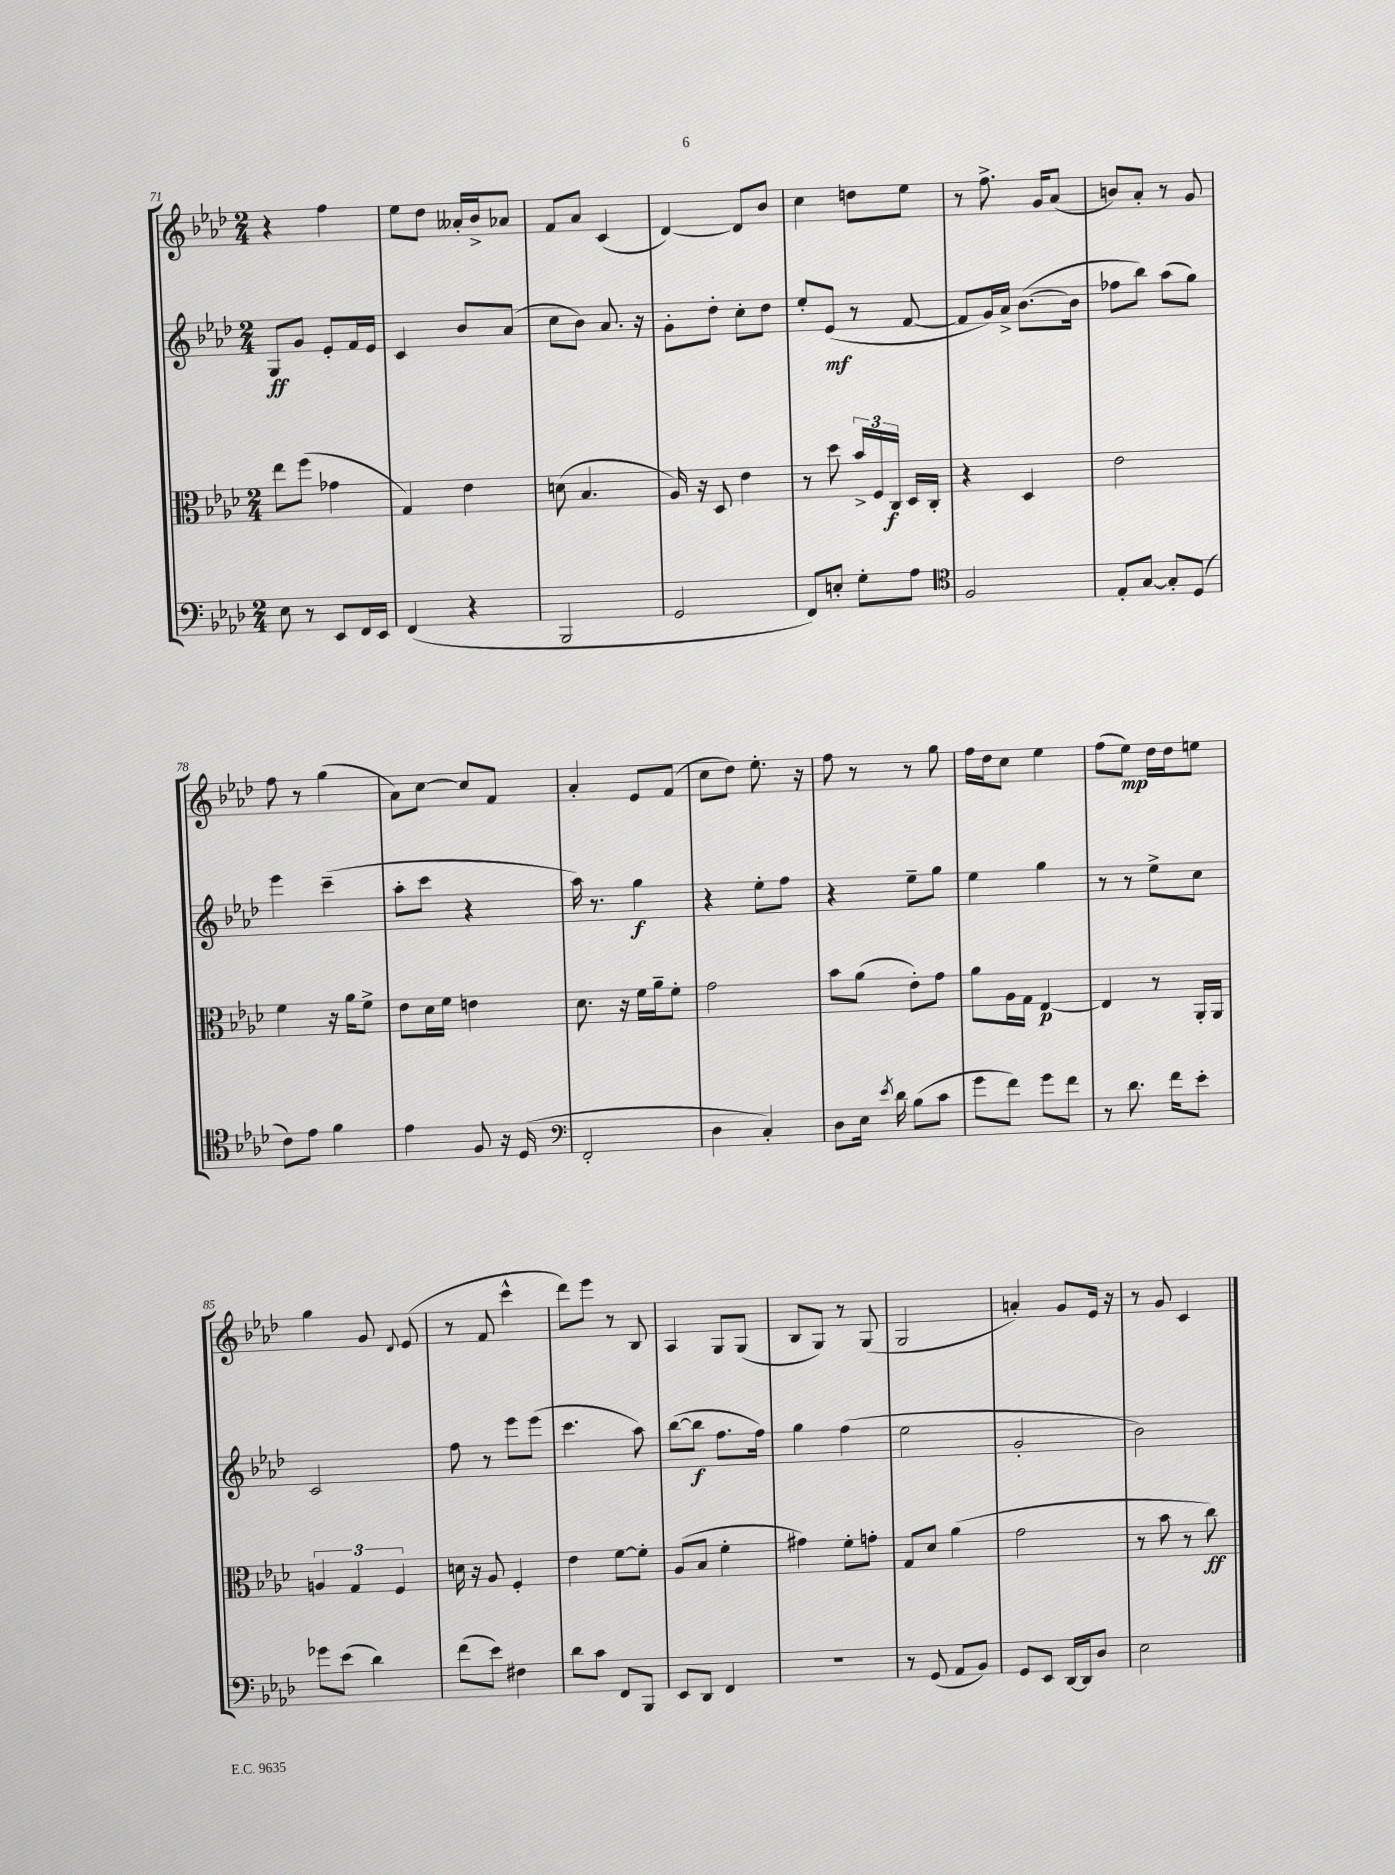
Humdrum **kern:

**kern	**kern	**dynam	**kern	**dynam	**kern	**dynam
*part4	*part3	*part3	*part2	*part2	*part1	*part1
*staff4	*staff3	*staff3	*staff2	*staff2	*staff1	*staff1
*clefF4	*clefC3	*	*clefG2	*	*clefG2	*
*k[b-e-a-d-]	*k[b-e-a-d-]	*	*k[b-e-a-d-]	*	*k[b-e-a-d-]	*
*M2/4	*M2/4	*	*M2/4	*	*M2/4	*
=71	=71	=71	=71	=71	=71	=71
8E-\	8ee-\L	.	8G/L	ff	4r	.
8r	(8ff\J	.	8g/J	.	.	.
8EE-/L	4g-X\	.	8e-'/L	.	4ff\	.
16FF/L	.	.	16f/L	.	.	.
16EE-/JJ	.	.	16e-/JJ	.	.	.
=72	=72	=72	=72	=72	=72	=72
(4FF/	4G/)	.	4c/	.	8ee-\L	.
.	.	.	.	.	8dd-\J	.
4r	4e-\	.	8b-/L	.	16a--X'/LL	.
.	.	.	.	.	16b-^/J	.
.	.	.	(8a-/J	.	8a-X/J	.
=73	=73	=73	=73	=73	=73	=73
2BBB-/	(8dn\	.	8cc\L	.	8f/L	.
.	4.B-/	.	8b-\J)	.	8a-/J	.
.	.	.	8.a-/	.	(4c/	.
.	.	.	16r	.	.	.
=74	=74	=74	=74	=74	=74	=74
2GG/	16A-/)	.	8g'\L	.	[4d-/)	.
.	16r	.	.	.	.	.
.	8D-/	.	8dd-'\J	.	.	.
.	4e-\	.	8cc'\L	.	8d-/L]	.
.	.	.	8dd-\J	.	8b-/J	.
=75	=75	=75	=75	=75	=75	=75
8FF/L)	8r	.	8ee-'/L	.	4cc\	.
8En'/J	8dd-\	.	(8e-/J	mf	.	.
8G'\L	24b-^/LL	.	8r	.	8ddn\L	.
.	24F/	.	.	.	.	.
.	24C/JJ	f	.	.	.	.
8A-\J	16D-/LL	.	[8f/	.	8ee-\J	.
.	16C'/JJ	.	.	.	.	.
=76	=76	=76	=76	=76	=76	=76
*clefC4	*	*	*	*	*	*
2F/	4r	.	8f/L]	.	8r	.
.	.	.	16g/L)	.	8.ff^\	.
.	.	.	16a-^/JJ	.	.	.
.	4D-/	.	([8.b-\L	.	.	.
.	.	.	.	.	16g/KL	.
.	.	.	.	.	(8a-/J	.
.	.	.	16b-\Jk]	.	.	.
=77	=77	=77	=77	=77	=77	=77
8E-'/L	2e-\	.	8ff-X\L	.	8bn/L)	.
[8G/J	.	.	8bb-\J)	.	8a-'/J	.
8G'/L]	.	.	(8aa-\L	.	8r	.
(8D-/J	.	.	8gg\J)	.	8g/	.
!!LO:LB:g=z
=78	=78	=78	=78	=78	=78	=78
8c\L)	4f\	.	4eee-\	.	8ff\	.
8e-\J	.	.	.	.	8r	.
4f\	16r	.	(4ccc~\	.	(4gg\	.
.	16a-\KL	.	.	.	.	.
.	8f^\J	.	.	.	.	.
=79	=79	=79	=79	=79	=79	=79
4e-\	8e-\L	.	8aa-'\L	.	8a-\L)	.
.	16d-\L	.	8ccc\J	.	[8cc\J	.
.	16f\JJ	.	.	.	.	.
8F/	4en\	.	4r	.	8cc/L]	.
16r	.	.	.	.	8f/J	.
(16D-/	.	.	.	.	.	.
=80	=80	=80	=80	=80	=80	=80
*clefF4	*	*	*	*	*	*
2FF'/	8.d-\	.	16aa-\)	.	4a-'/	.
.	.	.	8.r	.	.	.
.	16r	.	.	.	.	.
.	16f\LL	.	4gg\	f	8e-/L	.
.	16a-~\J	.	.	.	.	.
.	8f'\J	.	.	.	(8f/J	.
=81	=81	=81	=81	=81	=81	=81
4D-\	2g\	.	4r	.	8cc\L	.
.	.	.	.	.	8dd-\J)	.
4C'/)	.	.	8ee-'\L	.	8.ee-'\	.
.	.	.	8ff\J	.	.	.
.	.	.	.	.	16r	.
=82	=82	=82	=82	=82	=82	=82
8D-\L	8b-\L	.	4r	.	8ff\	.
16E-\Jk	(8a-\J	.	.	.	8r	.
8qe-/	.	.	.	.	.	.
16d-\	.	.	.	.	.	.
(8B-\L	8e-'\L)	.	8ee-~\L	.	8r	.
8c\J	8g\J	.	8gg\J	.	8gg\	.
=83	=83	=83	=83	=83	=83	=83
8g\L	8a-\L	.	4ee-\	.	16ff\LL	.
.	.	.	.	.	16dd-\J	.
8f\J)	16A-\L	.	.	.	8cc\J	.
.	16G\JJ	.	.	.	.	.
8g\L	[4E-/	p	4gg\	.	4ee-\	.
8f\J	.	.	.	.	.	.
=84	=84	=84	=84	=84	=84	=84
8r	4E-/]	.	8r	.	(8ff\L	.
8.d-\	.	.	8r	.	8ee-\J)	mp
.	8r	.	8ee-^\L	.	16dd-\LL	.
16f\KL	.	.	.	.	16dd-\J	.
8e-'\J	16AA-'/LL	.	8cc\J	.	8een\J	.
.	16AA-/JJ	.	.	.	.	.
!!LO:LB:g=z
=85	=85	=85	=85	=85	=85	=85
8g-X\L	6An/	.	2c/	.	4gg\	.
(8e-\J	.	.	.	.	.	.
.	6G/	.	.	.	.	.
4d-\)	.	.	.	.	8g/	.
.	6F/	.	.	.	.	.
.	.	.	.	.	8qqd-/	.
.	.	.	.	.	(8e-/	.
=86	=86	=86	=86	=86	=86	=86
(8f\L	16dn\	.	8ff\	.	8r	.
.	16r	.	.	.	.	.
8e-\J)	8A-/	.	8r	.	8f/	.
4F#X\	4F'/	.	8eee-\L	.	4ccc^^\	.
.	.	.	(8eee-\J	.	.	.
=87	=87	=87	=87	=87	=87	=87
8d-\L	4e-\	.	4.ccc\	.	8ddd-\L)	.
8c\J	.	.	.	.	8eee-\J	.
8FF/L	[8f\L	.	.	.	8r	.
8BBB-/J	8f'\J]	.	8aa-\)	.	8B-/	.
=88	=88	=88	=88	=88	=88	=88
8EE-/L	(8A-/L	.	([8bb-\L	.	4A-/	.
8DD-/J	8B-/J	.	8bb-\J]	f	.	.
4FF/	4f'\	.	8.ff\L	.	8G/L	.
.	.	.	.	.	(8G/J	.
.	.	.	16ff\Jk)	.	.	.
=89	=89	=89	=89	=89	=89	=89
2r	4g#X\)	.	4gg\	.	8B-/L	.
.	.	.	.	.	8G/J)	.
.	8f'\L	.	(4ff\	.	8r	.
.	8gn'\J	.	.	.	(8G/	.
=90	=90	=90	=90	=90	=90	=90
8r	8G/L	.	2ee-\	.	2G/	.
(8GG/	8d-/J	.	.	.	.	.
8AA-/L	(4a-\	.	.	.	.	.
8BB-/J)	.	.	.	.	.	.
=91	=91	=91	=91	=91	=91	=91
8GG/L	2g\	.	2g'/	.	4an'/)	.
8EE-/J	.	.	.	.	.	.
[16DD-/LL	.	.	.	.	8g/L	.
16DD-/J]	.	.	.	.	.	.
8D-/J	.	.	.	.	16e-/Jk	.
.	.	.	.	.	16r	.
=92	=92	=92	=92	=92	=92	=92
2E-\	8r	.	2b-\)	.	8r	.
.	8b-\	.	.	.	8g/	.
.	8r	.	.	.	4c/	.
.	8cc\)	ff	.	.	.	.
==	==	==	==	==	==	==
*-	*-	*-	*-	*-	*-	*-
